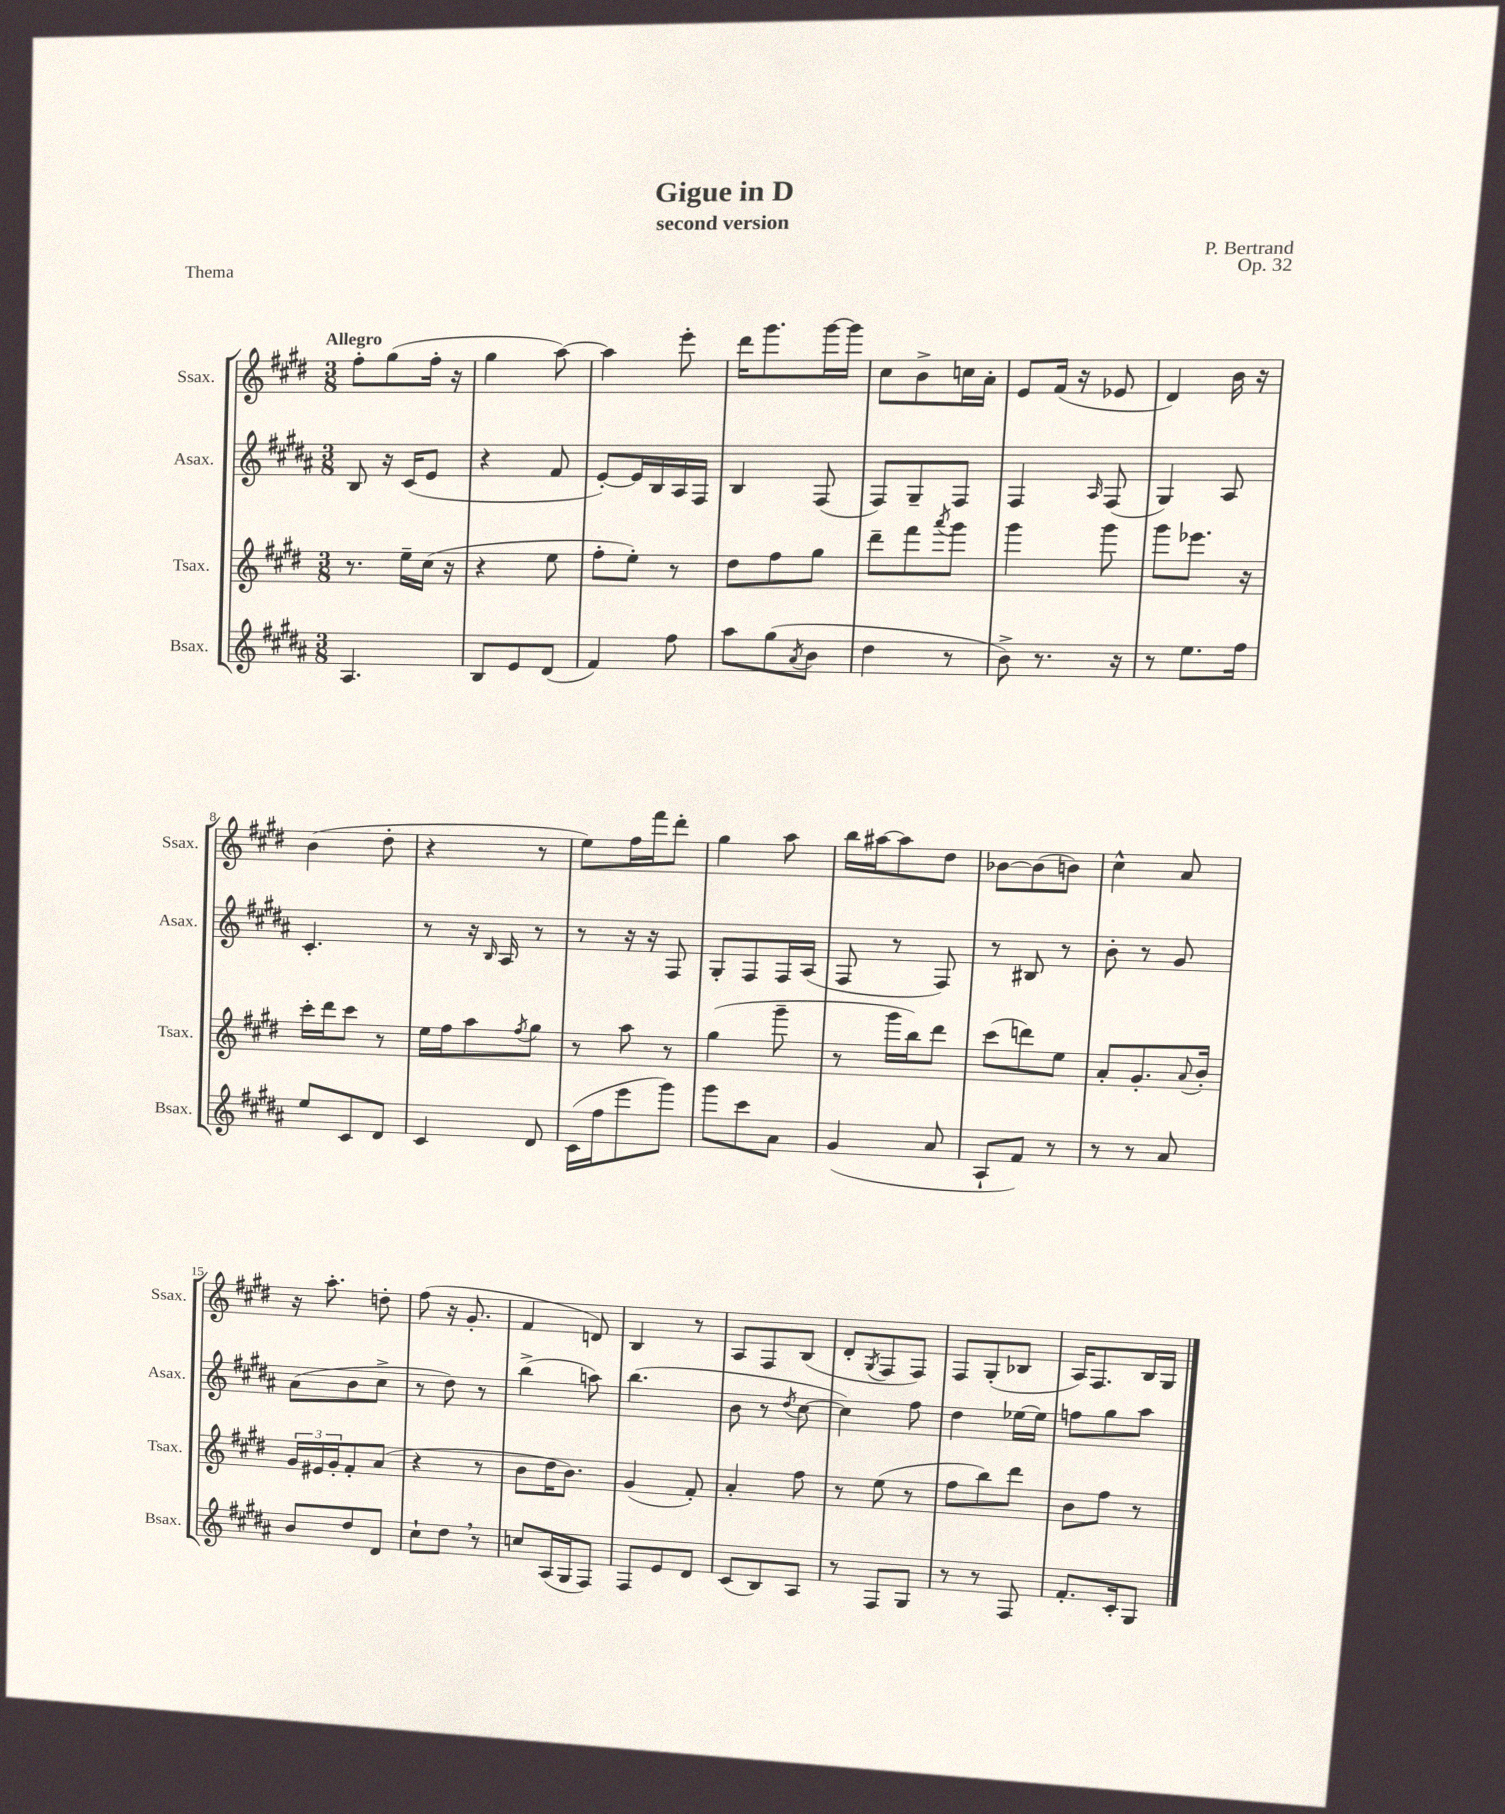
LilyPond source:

\header { title = "Gigue in D" composer = "P. Bertrand" subtitle = "second version" opus = "Op. 32" piece = "Thema" }
<<
\new StaffGroup <<
\new Staff = "s0" \with { instrumentName = "Ssax." shortInstrumentName = "Ssax." } {
    \clef treble \key e \major \numericTimeSignature \time 3/8 \tempo "Allegro"
    fis''8-. gis''8( fis''16-. r16 |
    gis''4 a''8~) |
    a''4 e'''8-. |
    dis'''16 gis'''8. gis'''16~ gis'''16 |
    cis''8 b'8-> c''16 a'16-. |
    e'8 fis'16( r16 ees'8 |
    dis'4) b'16 r16 |
    b'4( dis''8-. |
    r4 r8 |
    e''8) fis''16 fis'''16 dis'''8-. |
    gis''4 a''8 |
    b''16 ais''16~ ais''8 dis''8 |
    bes'8~ bes'8( b'8) |
    cis''4-^ a'8 |
    r16 a''8.-. d''8-. |
    fis''8( r16 gis'8.-. |
    fis'4 d'8) |
    b4 r8 |
    a8 fis8 b8( |
    dis'8-. \acciaccatura { gis8 } fis8 fis8) |
    fis8 gis8-.( bes8 |
    a16) fis8. b16 gis16 \bar "|." |
}
\new Staff = "s1" \with { instrumentName = "Asax." shortInstrumentName = "Asax." } {
    \clef treble \key b \major \numericTimeSignature \time 3/8
    b8 r16 cis'16( e'8 |
    r4 fis'8 |
    e'8~-.) e'16 b16 ais16 fis16 |
    b4 fis8( |
    fis8) gis8-- fis8 |
    fis4 \grace { ais16 } fis8( |
    gis4) ais8 |
    cis'4.-. |
    r8 r16 \grace { b16 } ais16 r8 |
    r8 r16 r16 fis8 |
    gis8-. fis8 fis16 ais16( |
    fis8 r8 fis8) |
    r8 bis8 r8 |
    b'8-. r8 gis'8 |
    ais'8( b'8 cis''8-> |
    r8 dis''8) r8 |
    b''4->( a''8) |
    b''4.( |
    b'8 r8 \acciaccatura { dis''8 } cis''8~ |
    cis''4) fis''8 |
    dis''4 ees''16~ ees''16 |
    f''8 gis''8 ais''8 \bar "|." |
}
\new Staff = "s2" \with { instrumentName = "Tsax." shortInstrumentName = "Tsax." } {
    \clef treble \key e \major \numericTimeSignature \time 3/8
    r8. e''16-- cis''16( r16 |
    r4 e''8 |
    fis''8-. e''8-.) r8 |
    dis''8 fis''8 gis''8 |
    dis'''8-- fis'''8 \acciaccatura { a'''8 } gis'''8 |
    gis'''4 gis'''8 |
    gis'''8 ees'''8. r16 |
    cis'''16-. dis'''16 cis'''8 r8 |
    e''16 fis''16 a''8 \acciaccatura { fis''8 } gis''8 |
    r8 a''8 r8 |
    gis''4( gis'''8-- |
    r8 gis'''16 b''16) dis'''8 |
    cis'''8( d'''8) e''8 |
    a'8-. gis'8.-. \appoggiatura { a'8 } b'16-. |
    \tuplet 3/2 { gis'16 eis'16 gis'16-. } fis'8-. a'8( |
    r4 r8 |
    b'8 dis''16 b'8.) |
    gis'4( fis'8-.) |
    a'4-. fis''8 |
    r8 e''8( r8 |
    fis''8 b''8) dis'''8 |
    b'8 fis''8 r8 \bar "|." |
}
\new Staff = "s3" \with { instrumentName = "Bsax." shortInstrumentName = "Bsax." } {
    \clef treble \key b \major \numericTimeSignature \time 3/8
    ais4. |
    b8 e'8 dis'8( |
    fis'4) fis''8 |
    ais''8 gis''8( \acciaccatura { ais'8 } b'8 |
    dis''4 r8 |
    b'8->) r8. r16 |
    r8 e''8. fis''16 |
    e''8 cis'8 dis'8 |
    cis'4 dis'8 |
    cis'16( fis''16 e'''8 gis'''8) |
    gis'''8 cis'''8 ais'8 |
    gis'4( ais'8 |
    ais8-! fis'8) r8 |
    r8 r8 ais'8 |
    b'8 dis''8 dis'8 |
    cis''8-! dis''8 \breathe r8 |
    c''8 ais16( gis16 fis8) |
    fis8 e'8 dis'8 |
    cis'8( b8) ais8 |
    r8 fis8 gis8 |
    r8 r8 fis8 |
    fis'8.-. cis'16-. gis8 \bar "|." |
}
>>
>>
